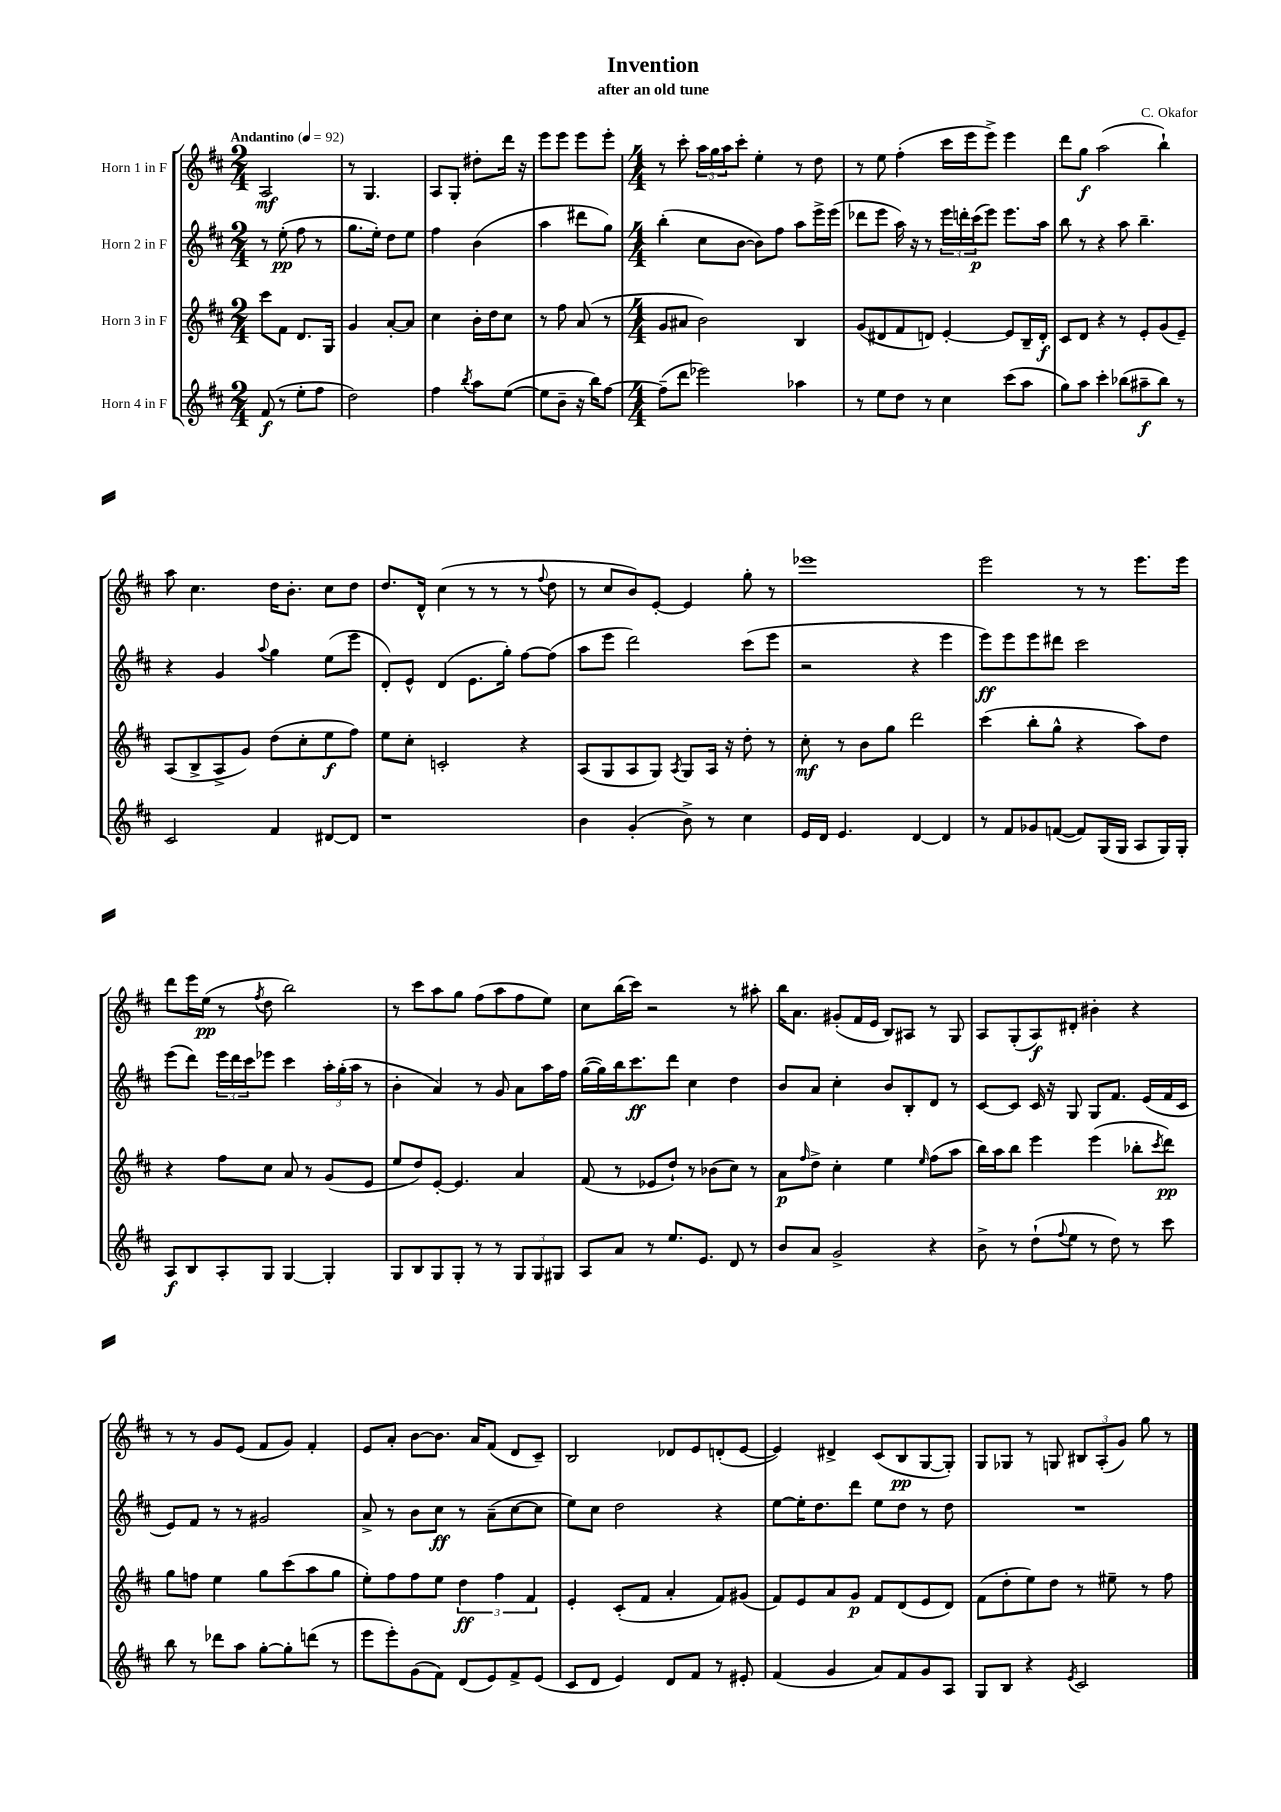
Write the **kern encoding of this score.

**kern	**kern	**kern	**kern
*staff4	*staff3	*staff2	*staff1
*clefG2	*clefG2	*clefG2	*clefG2
*k[f#c#]	*k[f#c#]	*k[f#c#]	*k[f#c#]
*M2/4	*M2/4	*M2/4	*M2/4
*MM92	*MM92	*MM92	*MM92
(8f#/	8ccc#\L	8r	2A/
8r	8f#\J	(8ee'\	.
8ee'\L	8.d/L	8ff#\	.
8ff#\J	.	8r	.
.	16G/Jk	.	.
=	=	=	=
2dd\)	4g/	8.gg\L	8r
.	.	.	4.G/
.	.	16ee'\Jk)	.
.	[8a'/L	8dd\L	.
.	8a/]J	8ee\J	.
=	=	=	=
4ff#\	4cc#\	4ff#\	8A/L
.	.	.	8G'/J
8qbb/	.	.	.
8aa\L	16b'\LL	(4b\	8dd#'\L
.	16dd\J	.	.
([8ee\J	8cc#\J	.	16ddd\Jk
.	.	.	16r
=	=	=	=
8ee\]L	8r	4aa\	8eee\L
8b~\J	8ff#\	.	8eee\J
16r	(8a/	8ddd#\L	8eee\L
16bb\LK)	.	.	.
[8ff#\J	8r	8gg\J)	8eee'\J
=	=	=	=
*M4/4	*M4/4	*M4/4	*M4/4
(8ff#~\]L	8g/L	(4bb'\	8r
8ddd\J	8a#/J	.	8ccc#'\
2eee-\)	2b\)	8cc#\L	24aa\LL
.	.	.	24gg\
.	.	.	24aa\J
.	.	[8b\J	8ccc#'\J
.	.	8b\]L)	4ee'\
.	.	8ff#\J	.
4aa-\	4B/	8aa\L	8r
.	.	16eee^\L	8dd\
.	.	(16eee\JJ	.
=	=	=	=
8r	(8g/L	8ddd-\L	8r
8ee\L	8d#/	8eee\J	8ee\
8dd\J	8f#/	16aa\)	(4ff#'\
.	.	16r	.
8r	8d/J)	8r	.
4cc#\	[4e'/	24eee\LL	16ccc#\LL
.	.	24ddd'\	.
.	.	.	16eee\J
.	.	(24ccc#\J	.
.	.	8eee\J)	8eee^\J)
(8ccc#\L	8e/]L	8.eee\L	4eee\
8aa\J	16B~/L	.	.
.	16d'/JJ	16aa\Jk	.
=	=	=	=
8gg\L)	8c#/L	8bb\	8ddd\L
8aa\J	8d/J	8r	8gg\J
4ccc#'\	4r	4r	(2aa\
(8bb-\L	8r	8aa\	.
8aa#~\	8e'/L	4.bb~\	.
8bb-\J)	(8g/	.	4bb`\)
8r	8e~/J)	.	.
=	=	=	=
2c#/	(8A/L	4r	8aa\
.	8B^/	.	4.cc#\
.	8A^/	4g/	.
.	8g/J)	.	.
.	.	8qqaa/	.
4f#/	(8dd\L	4gg\	16dd\LK
.	.	.	8.b'\J
.	8cc#'\	.	.
[8d#/L	8ee\	(8ee\L	8cc#\L
8d#/]J	8ff#\J)	8eee\J	8dd\J
=	=	=	=
1r	8ee\L	8d'/L)	8.dd/L
.	8cc#'\J	8e^^/J	.
.	.	.	16d^^/Jk
.	2c'/	(4d/	(4cc#\
.	.	8.e\L	8r
.	.	.	8r
.	.	16gg'\Jk)	.
.	4r	[8ff#\L	8r
.	.	.	8qqff#/
.	.	(8ff#\]J	8dd\
=	=	=	=
4b\	(8A/L	8aa\L	8r
.	8G/	8eee\J	8cc#/L
(4g'/	8A/	2ddd\)	8b/)
.	8G/J)	.	[8e'/J
.	8qA/	.	.
8b^\)	8G/L	.	4e/]
8r	16A/Jk	.	.
.	16r	.	.
4cc#\	8dd'\	(8ccc#\L	8gg'\
.	8r	8eee\J	8r
=	=	=	=
16e/LL	8cc#'\	2r	1eee-
16d/JJ	.	.	.
4.e/	8r	.	.
.	8b\L	.	.
.	8gg\J	.	.
[4d/	2ddd\	4r	.
4d/]	.	4eee\	.
=	=	=	=
8r	(4ccc#\	8eee\L)	2eee\
8f#/L	.	8eee\	.
8g-/	8bb'\L	8eee\	.
([8f/J	8gg^^\J	8ddd#\J	.
8f/]L)	4r	2ccc#\	8r
(16G/L	.	.	8r
16G/JJ	.	.	.
8A/L	8aa\L)	.	8.eee\L
16G/L)	8dd\J	.	.
16G'/JJ	.	.	16eee\Jk
=	=	=	=
8A/L	4r	(8eee\L	8ddd\L
8B/	.	8ddd\J)	16eee\L
.	.	.	(16ee\JJ
8A'/	8ff#\L	24eee\LL	8r
.	.	24ddd\	.
.	.	24ccc#\J	.
.	.	.	8qff#/
8G/J	8cc#\J	8eee-\J	8dd\
[4G/	8a/	4ccc#\	2bb\)
.	8r	.	.
4G'/]	(8g/L	24aa'\LL	.
.	.	(24gg'\	.
.	.	24aa\JJ	.
.	8e/J	8r	.
=	=	=	=
8G/L	8ee/L	4b'\	8r
8B/	8dd/)	.	8ccc#\L
8G/	[8e'/J	4a/)	8aa\
8G'/J	4.e/]	.	8gg\J
8r	.	8r	(8ff#\L
8r	.	8g/	8aa\
12G/L	4a/	8a\L	8ff#\
12G/	.	.	.
.	.	16aa\L	8ee\J)
12G#/J	.	.	.
.	.	16ff#\JJ	.
=	=	=	=
8A/L	(8f#/	([16gg\LL	8cc#\L
.	.	16gg\])	.
8a/J	8r	16bb\J	(16bb\L
.	.	8.ccc#\	16ccc#\JJ)
8r	8e-/L	.	2r
8.ee/L	8dd`/J)	8ddd\J	.
.	8r	4cc#\	.
8.e/J	.	.	.
.	(8b-\L	.	.
8d/	8cc#\J)	4dd\	8r
8r	8r	.	8aa#'\
=	=	=	=
8b/L	8a\L	8b/L	16bb\LK
.	.	.	8.a\J
.	16qqff#/	.	.
8a/J	8dd^\J	8a/J	.
2g^/	4cc#'\	4cc#'\	(8g#'/L
.	.	.	16f#/L
.	.	.	16e/JJ
.	4ee\	8b/L	8B/L)
.	.	8B'/	8A#/J
.	16qqee/	.	.
4r	(8ff#\L	8d/J	8r
.	8aa\J	8r	8G/
=	=	=	=
8b^\	16bb\LL)	[8c#/L	8A/L
.	16aa\J	.	.
8r	8bb\J	8c#/]J	(8G'/
(8dd`\L	4eee\	16c#/	8A/)
.	.	16r	.
8qqff#/	.	.	.
8ee\J	.	8G/	8d#'/J
8r	(4eee\	8G/L	4b#'\
8dd\)	.	8.f#/J	.
8r	8bb-'\L	.	4r
.	.	(16e/LL	.
.	8qccc#/	.	.
8ccc#\	8ddd\J)	16f#/	.
.	.	16c#/JJ	.
=	=	=	=
8bb\	8gg\L	8e/L)	8r
8r	8ff\J	8f#/J	8r
8ddd-\L	4ee\	8r	8g/L
8aa\J	.	8r	(8e/J
[8gg'\L	8gg\L	2g#/	8f#/L
8gg'\]	(8ccc#\	.	8g/J)
(8ddd\J	8aa\	.	4f#'/
8r	8gg\J	.	.
=	=	=	=
8eee\L	8ee'\L)	8a^/	8e/L
8eee'\)	8ff#\	8r	8a'/J
(8g\	8ff#\	8b\L	[8b\L
8f#\J)	8ee\J	8cc#\J	8.b\]J
(8d/L	6dd\	8r	.
.	.	.	16a/LK
8e/)	.	(8a~\L	(8f#/J
.	6ff#\	.	.
8f#^/	.	[8cc#\	8d/L
.	6f#/	.	.
(8e/J	.	8cc#\]J	8c#~/J)
=	=	=	=
8c#/L	4e'/	8ee\L)	2B/
8d/J	.	8cc#\J	.
4e/)	(8c#'/L	2dd\	.
.	8f#/J	.	.
8d/L	4a'/	.	8d-/L
8f#/J	.	.	8e/
8r	8f#/L)	4r	(8d'/
8e#'/	(8g#/J	.	[8e/J
=	=	=	=
(4f#/	8f#/L)	[8ee\L	4e/])
.	8e/	16ee'\]K	.
.	.	8.dd\	.
4g/	8a/	.	4d#^/
.	8g/J	8ddd\J	.
8a/L)	8f#/L	8ee\L	(8c#/L
8f#/	(8d/	8dd\J	8B/
8g/	8e/	8r	[8G/
8A/J	8d/J)	8dd\	8G'/]J)
=	=	=	=
8G/L	(8f#\L	1r	8G/L
8B/J	8dd'\	.	8G-/J
4r	8ee\)	.	8r
.	8dd\J	.	8G/
8qe/	.	.	.
2c#/	8r	.	12B#/L
.	.	.	(12A'/
.	8ee#~\	.	.
.	.	.	12g/J)
.	8r	.	8gg\
.	8ff#\	.	8r
==	==	==	==
*-	*-	*-	*-
